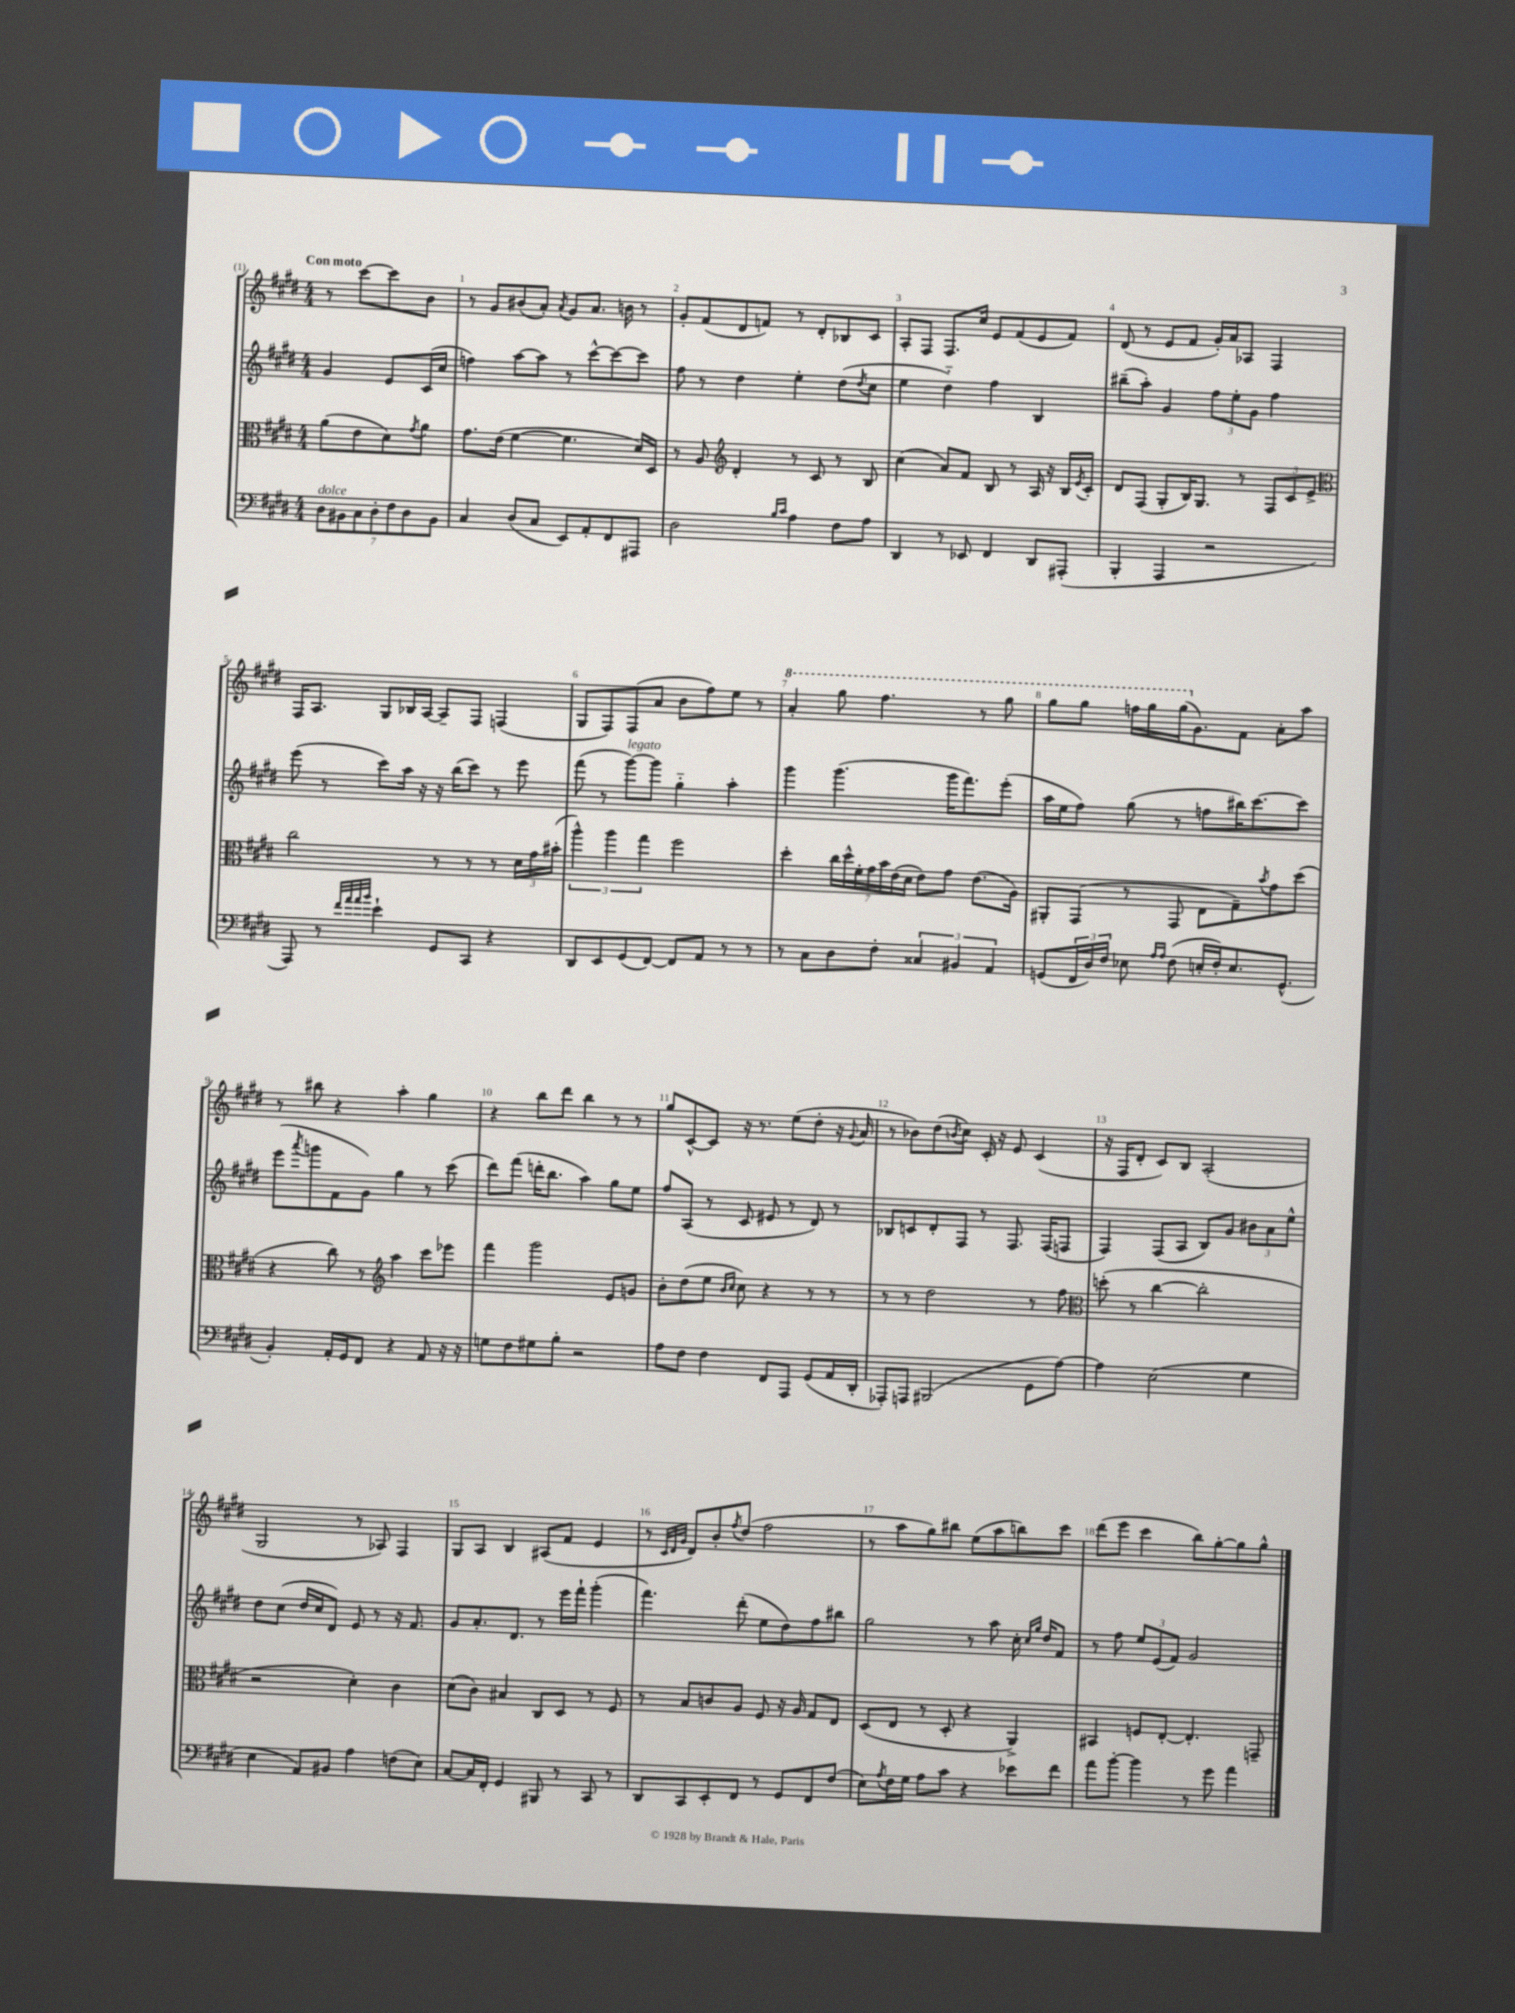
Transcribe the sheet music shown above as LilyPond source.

<<
\new StaffGroup <<
\new Staff = "s0" {
    \clef treble \key e \major \numericTimeSignature \time 4/4 \partial 2 \tempo "Con moto"
    r8 cis'''8~ cis'''8 b'8 |
    r8 gis'8 bis'8( a'8-.) \acciaccatura { a'8 } gis'8 a'8. b'16 r8 |
    gis'8-. fis'8( dis'8 f'8) r8 dis'8-. bes8 cis'8 |
    a8-. fis8 fis8. cis''16 e'8 fis'8( e'8 fis'8) |
    dis'8( r8 e'8 fis'8 gis'16-.) a'16 aes8 fis4 |
    fis16 a8. gis8 bes16 a16~ a8-- fis8 f4( |
    gis8 fis8) fis8( a'8 b'8 fis''8) e''8 r8 |
    \ottava #1 a''4-. gis'''8 fis'''4. r8 gis'''8 |
    gis'''8 gis'''8 f'''16 gis'''16 gis'''16( \ottava #0 gis'8.) fis'8 a'8-. a''8 |
    r8 bis''8 r4 a''4-. gis''4 |
    r4 b''8 dis'''8 b''4 r8 r8 |
    gis''8 cis'8~-^ cis'8 r16 r8. e''8( dis''8-. r16 \appoggiatura { gis'8 } a'16 |
    r8 bes'8) dis''8( \acciaccatura { b'8 } cis''8) cis'16-. r16 e'8 cis'4( |
    r16 fis16 dis'8-. cis'8) b8 a2-.( |
    gis2 r8 aes8) fis4 |
    gis8 a8 b4 ais8( fis'8 e'4 |
    r8 \grace { cis'32 dis'32 gis'32 } dis'8) b'8-. \acciaccatura { fis''8 } dis''8( fis''2 |
    r8 a''8 gis''8) bis''8 e''8( a''8 b''8) cis'''8 |
    dis'''8( e'''8 cis'''4 b''8) gis''8~-. gis''8 gis''8-^ \bar "|." |
}
\new Staff = "s1" {
    \clef treble \key e \major \numericTimeSignature \time 4/4 \partial 2
    gis'4 e'8 cis'16( cis''16 |
    f''4) a''8~ a''8 r8 cis'''8~-^ cis'''8~ cis'''8 |
    fis''8 r8 dis''4 e''4-. dis''8( \acciaccatura { dis''8 } cis''8 |
    e''4 dis''4-_) fis''4 b4 |
    bis''8--( a''8-.) gis'4 \tuplet 3/2 { fis''8 e''8-. gis'8 } fis''4 |
    e'''8( r8 cis'''8) a''16 r16 r16 b''16( cis'''8) r8 e'''8 |
    fis'''8( r8 gis'''8~^\markup { \italic "legato" }) gis'''8 gis''4-_ a''4-. |
    gis'''4 gis'''4.( gis'''16 fis'''8.) e'''8-.( |
    a''16 e''16 fis''8) gis''8( r8 f''8 bis''16) cis'''8.~ cis'''8 |
    e'''8( \acciaccatura { a'''8 } g'''8 fis'8 gis'8) gis''4 r8 cis'''8( |
    dis'''8) fis'''8( d'''16-. b''8. a''4) gis''8 e''8 |
    fis''8 a8( r8 cis'8 eis'8 r8 dis'8) r8 |
    bes8 c'8 dis'8-. fis8 r8 fis8. fis16( f8 |
    fis4) fis8( a8 b8) gis'8 \tuplet 3/2 { bis'8 a'8 e''8-^ } |
    dis''8 cis''8( dis''16 cis''16 dis'8) e'8 r8 r16 fis'8. |
    gis'8 a'8.-. dis'8. r8 e'''16 fis'''16-! gis'''4-.( |
    fis'''4.) dis'''8-.( e''8 dis''8) fis''8 bis''8 |
    gis''2 r8 a''8 cis''16-. \grace { cis''16 gis''16 } dis''16 fis'8 |
    r8 fis''8 \tuplet 3/2 { e''8 e'8( fis'8) } gis'2 \bar "|." |
}
\new Staff = "s2" {
    \clef alto \key e \major \numericTimeSignature \time 4/4 \partial 2
    a'8( e'8 dis'8) \acciaccatura { gis'8 } a'8 |
    gis'8. e'16( fis'4~ fis'4. dis'16) dis16 |
    r8 a8 \clef treble dis'4-. r8 cis'8 r8 b8 |
    cis''4( a'8) fis'8 b8 r8 a16 r16 b16 \acciaccatura { e'8 } cis'16-. |
    dis'8 fis8( gis8-. b16) gis8. r8 \tuplet 3/2 { fis8 cis'8 e'8-> } |
    \clef alto cis''2 r8 r8 r8 \tuplet 3/2 { dis'16 gis'16 bis'16-.( } |
    \tuplet 3/2 { a''4-^) a''4 gis''4 } fis''2 |
    dis''4-. \tuplet 7/4 { cis''16 dis''16-^ fis'16-. gis'16 b'16 e'16( dis'16 } e'8) gis'8 e'8.( a16) |
    ais,8-. gis,8( r8 gis,8 e8 gis8--) \acciaccatura { b'8 } gis'8 dis''8( |
    r4 cis''8) r8 \clef treble a''4 cis'''8 ees'''8 |
    fis'''4 gis'''2 e'8 g'8 |
    b'8-. dis''8( e''8 \grace { b'16 cis''16 } cis''8) r4 r8 r8 |
    r8 r8 dis''2 r8 fis''8 |
    \clef alto d''8-.( r8 cis''4~ cis''2-. |
    r2 dis'4-.) cis'4 |
    dis'8( cis'8) bis4 cis8 dis8 r8 fis8 |
    r8 b8 c'8 a8 fis8 r16 a16 gis8 e8 |
    dis8( e8 r8 dis8-. r4 a,4->) |
    bis,4 f8 e8~-. e4.-. g,8-- \bar "|." |
}
\new Staff = "s3" {
    \clef bass \key e \major \numericTimeSignature \time 4/4 \partial 2
    \tuplet 7/4 { dis8^\markup { \italic "dolce" } bis,8 cis8 dis8-. fis8 dis8 bis,8 } |
    cis4 dis8( cis8 e,8) a,8-. fis,8 ais,,8 |
    dis2 \grace { b16 cis'16 } a4 fis8 a8 |
    dis,4 r8 ees,8 fis,4 dis,8 ais,,8-.( |
    b,,4-. a,,4 r2 |
    a,,8) r8 \grace { fis'32 a'32 a'32 b'32 } e'4-! gis,8 cis,8 r4 |
    dis,8 e,8 gis,8( fis,8~) fis,8 a,8 r8 r8 |
    r8 cis8 dis8 fis8-. \tuplet 3/2 { cisis4 bis,4 a,4 } |
    g,8( \tuplet 3/2 { fis,16 dis16) fis16 } ees8 \grace { a16 a16 } fis8( e16-. fis16-.) e8. g,8.-^( |
    b,4-.) a,16-. gis,16 fis,8 r4 a,8 r16 r16 |
    g8 fis8 gis8 b8-. r2 |
    a8 fis8 fis4 fis,8 a,,8 gis,8( a,16 dis,16-. |
    aes,,8-.) a,,8 bis,,2( gis,8 a8~) |
    a4 e2( gis4 |
    e4 a,8) bis,8 a4 f8( e8) |
    cis8~ cis16 fis,16-. gis,4 bis,,8 r8 cis,8 r8 |
    dis,8 cis,8 e,8-. fis,8 r8 gis,8 fis,8 fis8( |
    e8) \acciaccatura { a8 } fis16 gis16 a8 cis'8 r4 ees'8 fis'8 |
    a'8 b'8~-. b'4 r8 gis'8 a'4 \bar "|." |
}
>>
>>
\layout { \context { \Score \override BarNumber.break-visibility = ##(#f #t #t) barNumberVisibility = #all-bar-numbers-visible } }
